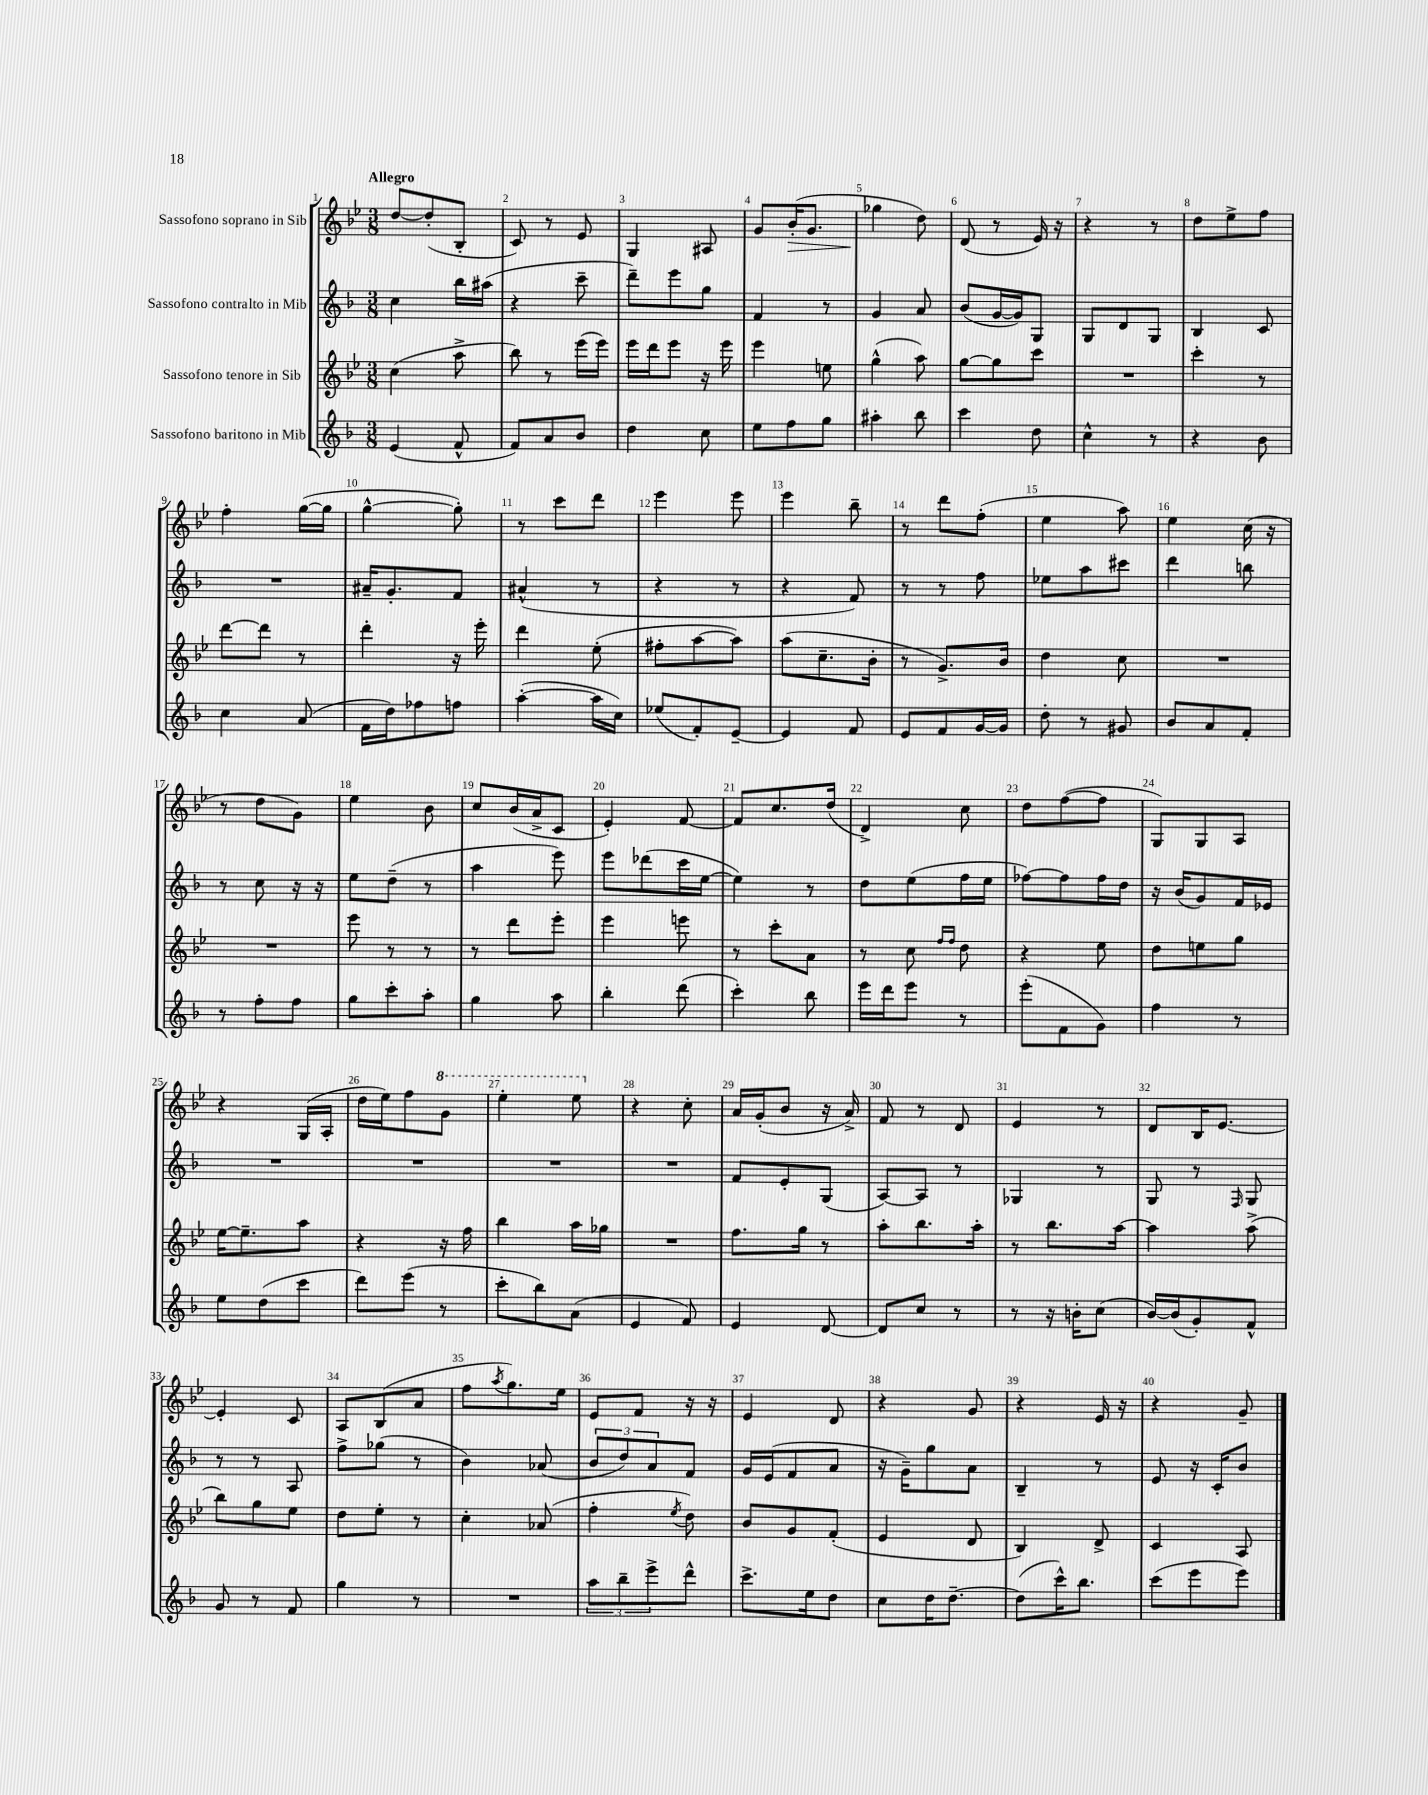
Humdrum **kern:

**kern	**kern	**kern	**kern
*staff4	*staff3	*staff2	*staff1
*clefG2	*clefG2	*clefG2	*clefG2
*k[b-]	*k[b-e-]	*k[b-]	*k[b-e-]
*M3/8	*M3/8	*M3/8	*M3/8
(4e	(4cc	4cc	[8dd
.	.	.	(8dd']
8f^^	8aa^	16bb-	8B-'
.	.	(16aa#	.
=	=	=	=
8f)	8bb-)	4r	8c)
8a	8r	.	8r
8b-	(16eee-	8ccc~	8e-
.	16eee-)	.	.
=	=	=	=
4dd	16eee-	8ddd~)	4G
.	16ddd	.	.
.	8eee-	8eee	.
8cc	16r	8gg	8A#
.	16eee-	.	.
=	=	=	=
8ee	4eee-	4f	8g
8ff	.	.	(16b-'
.	.	.	8.g
8gg	8ee	8r	.
=	=	=	=
4aa#'	(4gg^^	4g	4gg-
8bb-	8aa)	8a	8dd)
=	=	=	=
4ccc	[8gg	(8b-	(8d
.	8gg]	[16g	8r
.	.	16g])	.
8dd	8ccc	8G	16e-)
.	.	.	16r
=	=	=	=
4cc^^	4.r	8G	4r
.	.	8d	.
8r	.	8G	8r
=	=	=	=
4r	4ccc'	4B-	8dd
.	.	.	8ee-^
8b-	8r	8c	8ff
=	=	=	=
4cc	[8ddd	4.r	4ff'
.	8ddd]	.	.
(8a	8r	.	([16gg
.	.	.	16gg]
=	=	=	=
16f	4ddd'	16a#~	[4gg^^
16dd)	.	8.g'	.
8ff-	.	.	.
8ff	16r	8f	8gg'])
.	16eee-'	.	.
=	=	=	=
([4aa'	4ddd	(4a#^^	8r
.	.	.	8ccc
16aa]	(8ee-'	8r	8ddd
16cc)	.	.	.
=	=	=	=
(8ee-	8ff#'	4r	4eee-
8f')	[8aa	.	.
[8e~	8aa])	8r	8eee-
=	=	=	=
4e]	(8aa	4r	4eee-
.	8.cc~	.	.
8f	.	8f)	8bb-~
.	16b-'	.	.
=	=	=	=
8e	8r	8r	8r
8f	8.g^)	8r	8ddd
[16g	.	8ff	(8ff'
16g]	16b-	.	.
=	=	=	=
8dd'	4dd	8ee-	4ee-
8r	.	8aa	.
8g#	8cc	8ccc#	8aa)
=	=	=	=
8b-	4.r	4ddd	4ee-
8a	.	.	.
8f'	.	8bb	(16cc
.	.	.	16r
=	=	=	=
8r	4.r	8r	8r
8ff'	.	8cc	8dd
8ff	.	16r	8g)
.	.	16r	.
=	=	=	=
8gg	8eee-	8ee	4ee-
8ccc'	8r	(8dd~	.
8aa'	8r	8r	8b-
=	=	=	=
4gg	8r	4aa	8cc
.	8ddd	.	(16b-
.	.	.	16a^
8aa	8eee-'	8eee)	8c
=	=	=	=
4bb-'	4eee-	8eee	4e-')
.	.	(8ddd-	.
(8ddd	8eee	16ccc	[8f
.	.	[16ee	.
=	=	=	=
4ccc')	8r	4ee])	8f]
.	8ccc'	.	8.cc
8bb-	8a	8r	.
.	.	.	(16dd
=	=	=	=
16eee	8r	8dd	4d^)
16ddd	.	.	.
8eee	8cc	(8ee	.
.	16qqff	.	.
.	16qqff	.	.
8r	8dd	16ff	8cc
.	.	16ee	.
=	=	=	=
(8eee'	4r	[8ff-)	8dd
8f	.	8ff-]	([8ff
8g)	8ee-	16ff-	8ff]
.	.	16dd	.
=	=	=	=
4ff	8dd	16r	8G)
.	.	(16b-	.
.	8ee	8g)	8G
8r	8gg	16f	8A
.	.	16e-	.
=	=	=	=
8ee	[16ee-	4.r	4r
.	8.ee-~]	.	.
(8dd	.	.	.
8ccc	8aa	.	(16G
.	.	.	16A'
=	=	=	=
8ddd)	4r	4.r	16dd
.	.	.	16ee-)
(8eee	.	.	8ff
8r	16r	.	8gg
.	16ff	.	.
=	=	=	=
8ccc'	4bb-	4.r	4eee-'
8bb-)	.	.	.
(8a	16aa	.	8eee-
.	16gg-	.	.
=	=	=	=
4e	4.r	4.r	4r
8f)	.	.	8cc'
=	=	=	=
4e	8.ff	8f	16a
.	.	.	(16g'
.	.	8e'	8b-
.	16gg	.	.
[8d	8r	(8G	16r
.	.	.	16a^)
=	=	=	=
8d]	8aa'	[8A)	8f
8cc	8.bb-	8A]	8r
8r	.	8r	8d
.	16aa'	.	.
=	=	=	=
8r	8r	4G-	4e-
16r	8.bb-	.	.
16b'	.	.	.
(8cc	.	8r	8r
.	[16aa	.	.
=	=	=	=
[16b-)	4aa]	8G	8d
(16b-]	.	.	.
8g')	.	8r	16B-
.	.	.	[8.e-
.	.	16qqF	.
8f^^	(8aa^	8G	.
=	=	=	=
8g	8bb-)	8r	4e-']
8r	8gg	8r	.
8f	8ee-	8A	8c
=	=	=	=
4gg	8dd	8ff^	8A
.	8ee-'	(8gg-	(8B-
8r	8r	8r	8a
=	=	=	=
4.r	4cc'	4b-)	8ff
.	.	.	8qaa
.	.	.	8.gg)
.	(8a-	(8a-	.
.	.	.	16ee-
=	=	=	=
12aa	4ff'	12b-	8e-
12bb-~	.	12dd)	.
.	.	.	8f
12eee^	.	12a	.
.	8qee-	.	.
8ddd^^	8dd)	8f	16r
.	.	.	16r
=	=	=	=
8.ccc^	8b-	16g	4e-
.	.	(16e	.
.	8g	8f	.
16ee	.	.	.
8dd	(8f'	8a	8d
=	=	=	=
8cc	4e-	16r	4r
.	.	16g~)	.
16dd	.	8gg	.
[8.dd~	.	.	.
.	8d	8a	8g
=	=	=	=
(8dd]	4B-)	4B-~	4r
16ccc^^)	.	.	.
8.bb-	.	.	.
.	8d^	8r	16e-
.	.	.	16r
=	=	=	=
(8ccc	4c	8e	4r
8eee	.	16r	.
.	.	16c'	.
8eee)	8A	8b-	8g~
==	==	==	==
*-	*-	*-	*-
